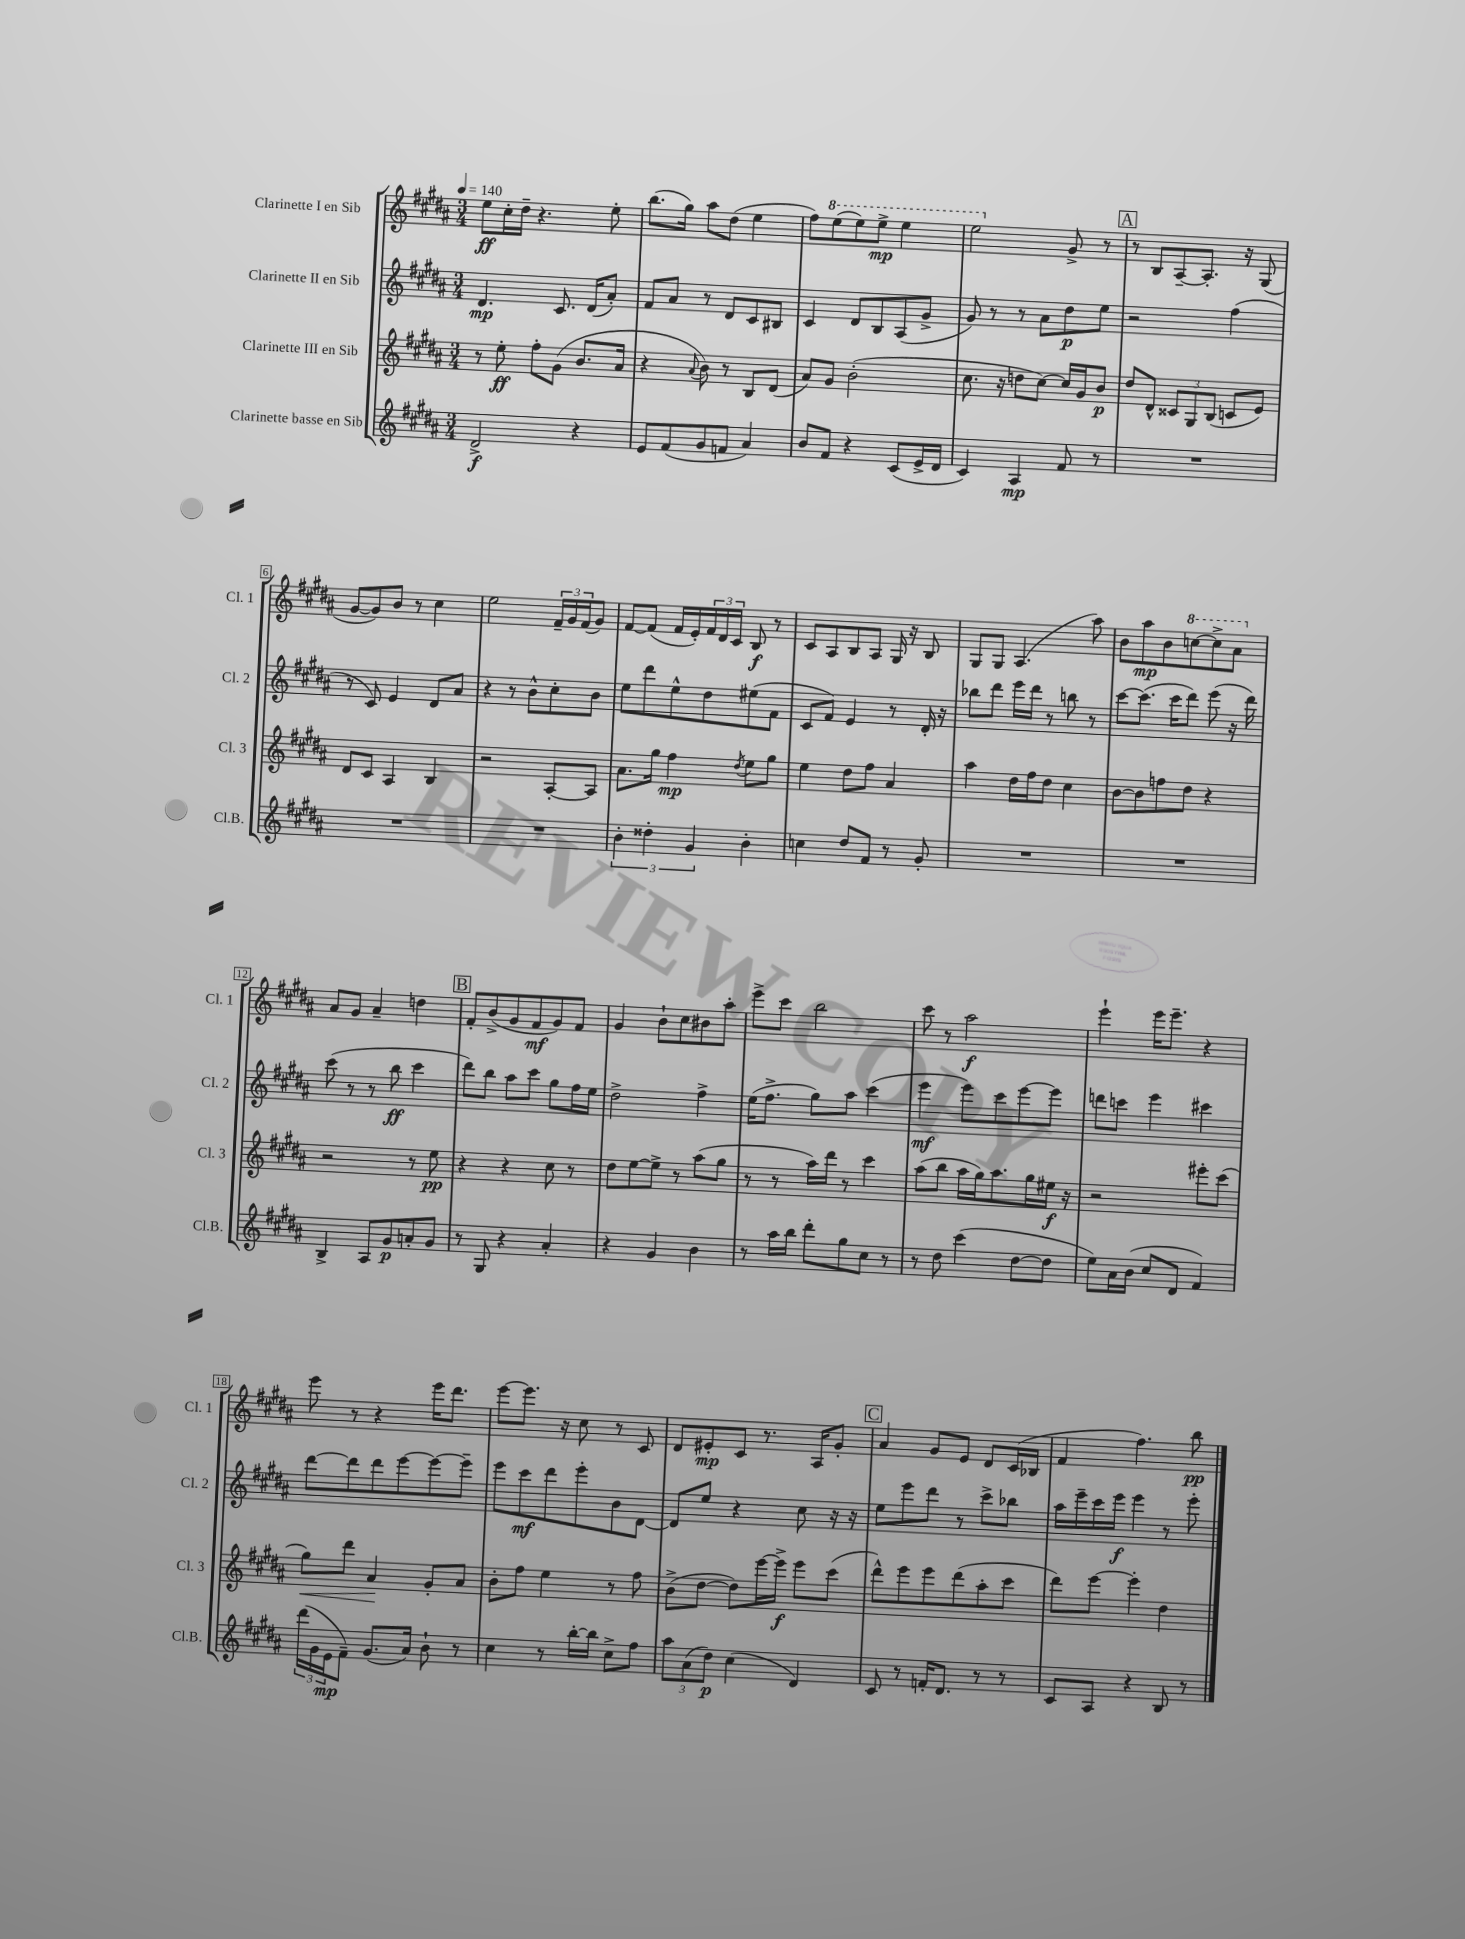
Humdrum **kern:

**kern	**dynam	**kern	**dynam	**kern	**dynam	**kern	**dynam
*part4	*part4	*part3	*part3	*part2	*part2	*part1	*part1
*staff4	*staff4	*staff3	*staff3	*staff2	*staff2	*staff1	*staff1
*I"Clarinette basse en Sib	*	*I"Clarinette III en Sib	*	*I"Clarinette II en Sib	*	*I"Clarinette I en Sib	*
*I'Cl.B.	*	*I'Cl. 3	*	*I'Cl. 2	*	*I'Cl. 1	*
*clefG2	*	*clefG2	*	*clefG2	*	*clefG2	*
*k[f#c#g#d#a#]	*	*k[f#c#g#d#a#]	*	*k[f#c#g#d#a#]	*	*k[f#c#g#d#a#]	*
*M3/4	*	*M3/4	*	*M3/4	*	*M3/4	*
*MM140	*	*MM140	*	*MM140	*	*MM140	*
=1	=1	=1	=1	=1	=1	=1	=1
2d#^/	f	8r	.	4.d#/	mp	8ee\L	ff
.	.	8ee'\	ff	.	.	16cc#'\L	.
.	.	.	.	.	.	16dd#~\JJ	.
.	.	8ff#'\L	.	.	.	4.r	.
.	.	(8g#\J	.	8.c#/	.	.	.
4r	.	8.b/L	.	.	.	.	.
.	.	.	.	(16d#/KL	.	.	.
.	.	.	.	8a#'/J)	.	8ee'\	.
.	.	16a#/Jk	.	.	.	.	.
=2	=2	=2	=2	=2	=2	=2	=2
8e/L	.	4r	.	8f#/L	.	(8.bb\L	.
(8f#/	.	.	.	8a#/J	.	.	.
.	.	.	.	.	.	16gg#\Jk)	.
.	.	8qqa#/	.	.	.	.	.
8g#/	.	8b\)	.	8r	.	8aa#\L	.
8fn/J	.	8r	.	8d#/L	.	(8dd#\J	.
4a#/)	.	8B/L	.	8c#/	.	4ee\	.
.	.	(8d#/J	.	8B#X/J	.	.	.
=3	=3	=3	=3	=3	=3	=3	=3
8b/L	.	8a#/L)	.	4c#/	.	8ff#\L)	.
*	*	*	*	*	*	*8va	*
8f#/J	.	8g#/J	.	.	.	(8eee\	.
4r	.	(2b'\	.	8d#/L	.	8eee\)	.
.	.	.	.	8B/	.	8eee^\J	mp
(8c#/L	.	.	.	(8A#/	.	4eee\	.
16e^/L	.	.	.	8g#^/J	.	.	.
16d#/JJ	.	.	.	.	.	.	.
=4	=4	=4	=4	=4	=4	=4	=4
4c#/)	.	8.cc#\	.	8g#/)	.	2eee\	.
.	.	.	.	8r	.	.	.
.	.	16r	.	.	.	.	.
4A#/	mp	8ddn\L	.	8r	.	.	.
.	.	[8cc#\J)	.	8a#\L	.	.	.
*	*	*	*	*	*	*X8va	*
8f#/	.	16cc#/LL]	.	8dd#\	p	8g#^/	.
.	.	16g#/J	.	.	.	.	.
8r	.	8b/J	p	8ee\J	.	8r	.
!!LO:REH:place=s1:t=A
=5	=5	=5	=5	=5	=5	=5	=5
2.r	.	8dd#/L	.	2r	.	8r	.
.	.	8d#^^/J	.	.	.	8B/L	.
.	.	12c##X/L	.	.	.	[8A#~/	.
.	.	12G#/	.	.	.	.	.
.	.	.	.	.	.	8.A#'/J]	.
.	.	(12B/J	.	.	.	.	.
.	.	8cn/L	.	(4ff#\	.	.	.
.	.	.	.	.	.	16r	.
.	.	8e/J)	.	.	.	(8G#/	.
!!LO:LB:g=z
=6	=6	=6	=6	=6	=6	=6	=6
2.r	.	8d#/L	.	8r	.	[8g#/L	.
.	.	8c#/J	.	8c#/)	.	8g#/])	.
.	.	4A#/	.	4e/	.	8b/J	.
.	.	.	.	.	.	8r	.
.	.	4B/	.	8d#/L	.	4cc#\	.
.	.	.	.	8a#/J	.	.	.
=7	=7	=7	=7	=7	=7	=7	=7
2.r	.	2r	.	4r	.	2ee\	.
.	.	.	.	8r	.	.	.
.	.	.	.	8b^^\L	.	.	.
.	.	[8A#'/L	.	8cc#'\	.	24f#~/LL	.
.	.	.	.	.	.	24g#/	.
.	.	.	.	.	.	(24f#/J	.
.	.	8A#/J]	.	8b\J	.	8g#/J)	.
=8	=8	=8	=8	=8	=8	=8	=8
6b'\	.	8.a#\L	.	8ee\L	.	[8f#/L	.
.	.	.	.	8ddd#\	.	(8f#/J]	.
6dd##X'\	.	.	.	.	.	.	.
.	.	16gg#\Jk	.	.	.	.	.
.	.	4ff#\	mp	8ee^^\	.	16f#/LL	.
.	.	.	.	.	.	16e'/)	.
6g#/	.	.	.	.	.	.	.
.	.	.	.	8dd#\	.	24f#/	.
.	.	.	.	.	.	24d#/	.
.	.	.	.	.	.	24c#/JJ	.
.	.	8qdd#/	.	.	.	.	.
4b'\	.	8ee\L	.	(8ee#X\	.	8B/	f
.	.	8gg#\J	.	8f#\J	.	8r	.
=9	=9	=9	=9	=9	=9	=9	=9
4ccn\	.	4ee\	.	8c#/L	.	8c#/L	.
.	.	.	.	8f#/J)	.	8A#/	.
8dd#/L	.	8dd#\L	.	4e/	.	8B/	.
8f#/J	.	8ff#\J	.	.	.	8A#/J	.
8r	.	4a#/	.	8r	.	16G#/	.
.	.	.	.	.	.	16r	.
8g#'/	.	.	.	16d#'/	.	8B/	.
.	.	.	.	16r	.	.	.
=10	=10	=10	=10	=10	=10	=10	=10
2.r	.	4aa#\	.	8bb-X\L	.	8G#/L	.
.	.	.	.	8ddd#\J	.	8G#/J	.
.	.	16dd#\LL	.	16eee\LL	.	(4.A#/	.
.	.	16ff#\J	.	16ddd#\JJ	.	.	.
.	.	8dd#\J	.	8r	.	.	.
.	.	4cc#\	.	8bbn\	.	.	.
.	.	.	.	8r	.	8aa#\)	.
=11	=11	=11	=11	=11	=11	=11	=11
2.r	.	[8b\L	.	[8ccc#\L	.	8b\L	.
.	.	8b\]	.	(8.ccc#\J]	.	8aa#\	mp
.	.	8ffn\	.	.	.	8b\	.
.	.	.	.	16ccc#\KL	.	.	.
*	*	*	*	*	*	*8va	*
.	.	8dd#\J	.	8ddd#\J)	.	[8cccn\	.
.	.	4r	.	(8eee\	.	8ccc^\]	.
.	.	.	.	16r	.	8aa#\J	.
.	.	.	.	16ddd#\)	.	.	.
!!LO:LB:g=z
=12	=12	=12	=12	=12	=12	=12	=12
*	*	*	*	*	*	*X8va	*
4B^/	.	2r	.	(8ccc#\	.	8a#/L	.
.	.	.	.	8r	.	8g#/J	.
8A#/L	.	.	.	8r	.	4a#~/	.
8g#/	p	.	.	8bb\	ff	.	.
8an'/	.	8r	.	4ccc#\	.	4ddn\	.
8g#/J	.	8ee\	pp	.	.	.	.
!!LO:REH:place=s1:t=B
=13	=13	=13	=13	=13	=13	=13	=13
8r	.	4r	.	8ddd#\L)	.	8f#'/L	.
8G#/	.	.	.	8bb\J	.	(8b^/	.
4r	.	4r	.	8aa#\L	.	8g#/	.
.	.	.	.	8ccc#\J	.	8f#/	mf
4a#'/	.	8cc#\	.	8gg#\L	.	8g#/)	.
.	.	8r	.	16ff#\L	.	8f#/J	.
.	.	.	.	16ee\JJ	.	.	.
=14	=14	=14	=14	=14	=14	=14	=14
4r	.	8dd#\L	.	2dd#^\	.	4g#/	.
.	.	[8ee\	.	.	.	.	.
4g#/	.	8ee^\J]	.	.	.	8b`\L	.
.	.	8r	.	.	.	8cc#\	.
4b\	.	(8aa#\L	.	4ff#^\	.	8b#X\	.
.	.	8gg#\J	.	.	.	8aa#'\J	.
=15	=15	=15	=15	=15	=15	=15	=15
8r	.	8r	.	(16ee\KL	.	8eee^\L	.
.	.	.	.	8.ff#^\J	.	.	.
16aa#\LL	.	8r	.	.	.	8ccc#\J	.
16bb\JJ	.	.	.	.	.	.	.
8ddd#'\L	.	16aa#\LL)	.	8gg#\L)	.	2bb\	.
.	.	16ddd#\JJ	.	.	.	.	.
8gg#\	.	8r	.	8aa#\J	.	.	.
8cc#\J	.	4ccc#\	.	(4ccc#\	.	.	.
8r	.	.	.	.	.	.	.
=16	=16	=16	=16	=16	=16	=16	=16
8r	.	(8aa#\L	.	4eee\	mf	8ccc#\	.
8dd#\	.	8bb\J	.	.	.	8r	.
(4ccc#\	.	16aa#\LL	.	8eee\L)	.	2aa#\	f
.	.	16gg#\J)	.	.	.	.	.
.	.	8.aa#\	.	8ccc#\	.	.	.
[8dd#\L	.	.	.	[8eee\	.	.	.
.	.	16gg#\L	.	.	.	.	.
8dd#\J]	.	16ee#X\JJ	f	8eee\J]	.	.	.
.	.	16r	.	.	.	.	.
=17	=17	=17	=17	=17	=17	=17	=17
8ee\L)	.	2r	.	8dddn\L	.	4eee`\	.
16a#\L	.	.	.	8cccn\J	.	.	.
(16b\JJ	.	.	.	.	.	.	.
8cc#/L	.	.	.	4eee\	.	16eee\KL	.
.	.	.	.	.	.	8.eee~\J	.
8d#/J	.	.	.	.	.	.	.
4f#/)	.	8eee#X'\L	.	4ccc#X\	.	4r	.
.	.	(8ccc#\J	.	.	.	.	.
!!LO:LB:g=z
=18	=18	=18	=18	=18	=18	=18	=18
!	!	!	!LO:HP:b	!	!	!	!
(24ddd#\LL	.	8gg#\L)	<	[8ddd#\L	.	8eee\	.
24g#\	.	.	.	.	.	.	.
24e\J	mp	.	.	.	.	.	.
8f#~\J)	.	8ddd#\J	.	8ddd#\]	.	8r	.
(8.g#/L	.	4a#/	.	8ddd#\	.	4r	.
.	.	.	.	[8eee\	.	.	.
16a#/Jk)	.	.	.	.	.	.	.
8b`\	.	8g#'/L	[	8eee\_	.	16eee\KL	.
.	.	.	.	.	.	8.ddd#\J	.
8r	.	8a#/J	.	8eee~\J]	.	.	.
=19	=19	=19	=19	=19	=19	=19	=19
4cc#\	.	8b'\L	.	8eee\L	.	[8eee\L	.
.	.	8ff#\J	.	8ccc#\	mf	8.eee\J]	.
8r	.	4ee\	.	8ddd#\	.	.	.
.	.	.	.	.	.	16r	.
[16bb'\LL	.	.	.	8eee'\	.	8cc#\	.
16bb\JJ]	.	.	.	.	.	.	.
8cc#^\L	.	8r	.	8b\	.	8r	.
8ff#\J	.	8ff#\	.	[8d#\J	.	8c#/	.
=20	=20	=20	=20	=20	=20	=20	=20
12aa#\L	.	(8b^\L	.	8d#/L]	.	8d#/L	.
(12a#\	.	.	.	.	.	.	.
.	.	[8dd#\J	.	8ee/J	.	8e#X'/	mp
12dd#\J)	p	.	.	.	.	.	.
(4cc#\	.	8dd#\L])	.	4r	.	8c#/J	.
.	.	[16eee\L	.	.	.	8.r	.
.	.	16eee^\JJ]	f	.	.	.	.
4d#/)	.	8eee\L	.	8cc#\	.	.	.
.	.	.	.	.	.	16A#/KL	.
.	.	(8ccc#\J	.	16r	.	8g#'/J	.
.	.	.	.	16r	.	.	.
!!LO:REH:place=s1:t=C
=21	=21	=21	=21	=21	=21	=21	=21
8c#/	.	8ddd#^^\L)	.	8ee\L	.	4a#/	.
8r	.	8eee\	.	8eee\	.	.	.
16fn'/KL	.	8eee\	.	8ddd#\J	.	8g#/L	.
8.d#/J	.	.	.	.	.	.	.
.	.	(8ddd#\	.	8r	.	8e/J	.
8r	.	8aa#'\	.	8ccc#^\L	.	8d#/L	.
8r	.	8ccc#\J	.	8bb-X\J	.	(16c#/L	.
.	.	.	.	.	.	16B-X/JJ	.
=22	=22	=22	=22	=22	=22	=22	=22
8c#/L	.	8ddd#\L)	.	16aa#\LL	.	4f#/	.
.	.	.	.	16eee~\	.	.	.
8A#/J	.	[8eee\J	.	16ccc#\	.	.	.
.	.	.	.	16eee\JJ	f	.	.
4r	.	4eee'\]	.	4eee\	.	4.ff#\)	.
8B/	.	4dd#\	.	8r	.	.	.
8r	.	.	.	8eee'\	.	8bb\	pp
==	==	==	==	==	==	==	==
*-	*-	*-	*-	*-	*-	*-	*-
